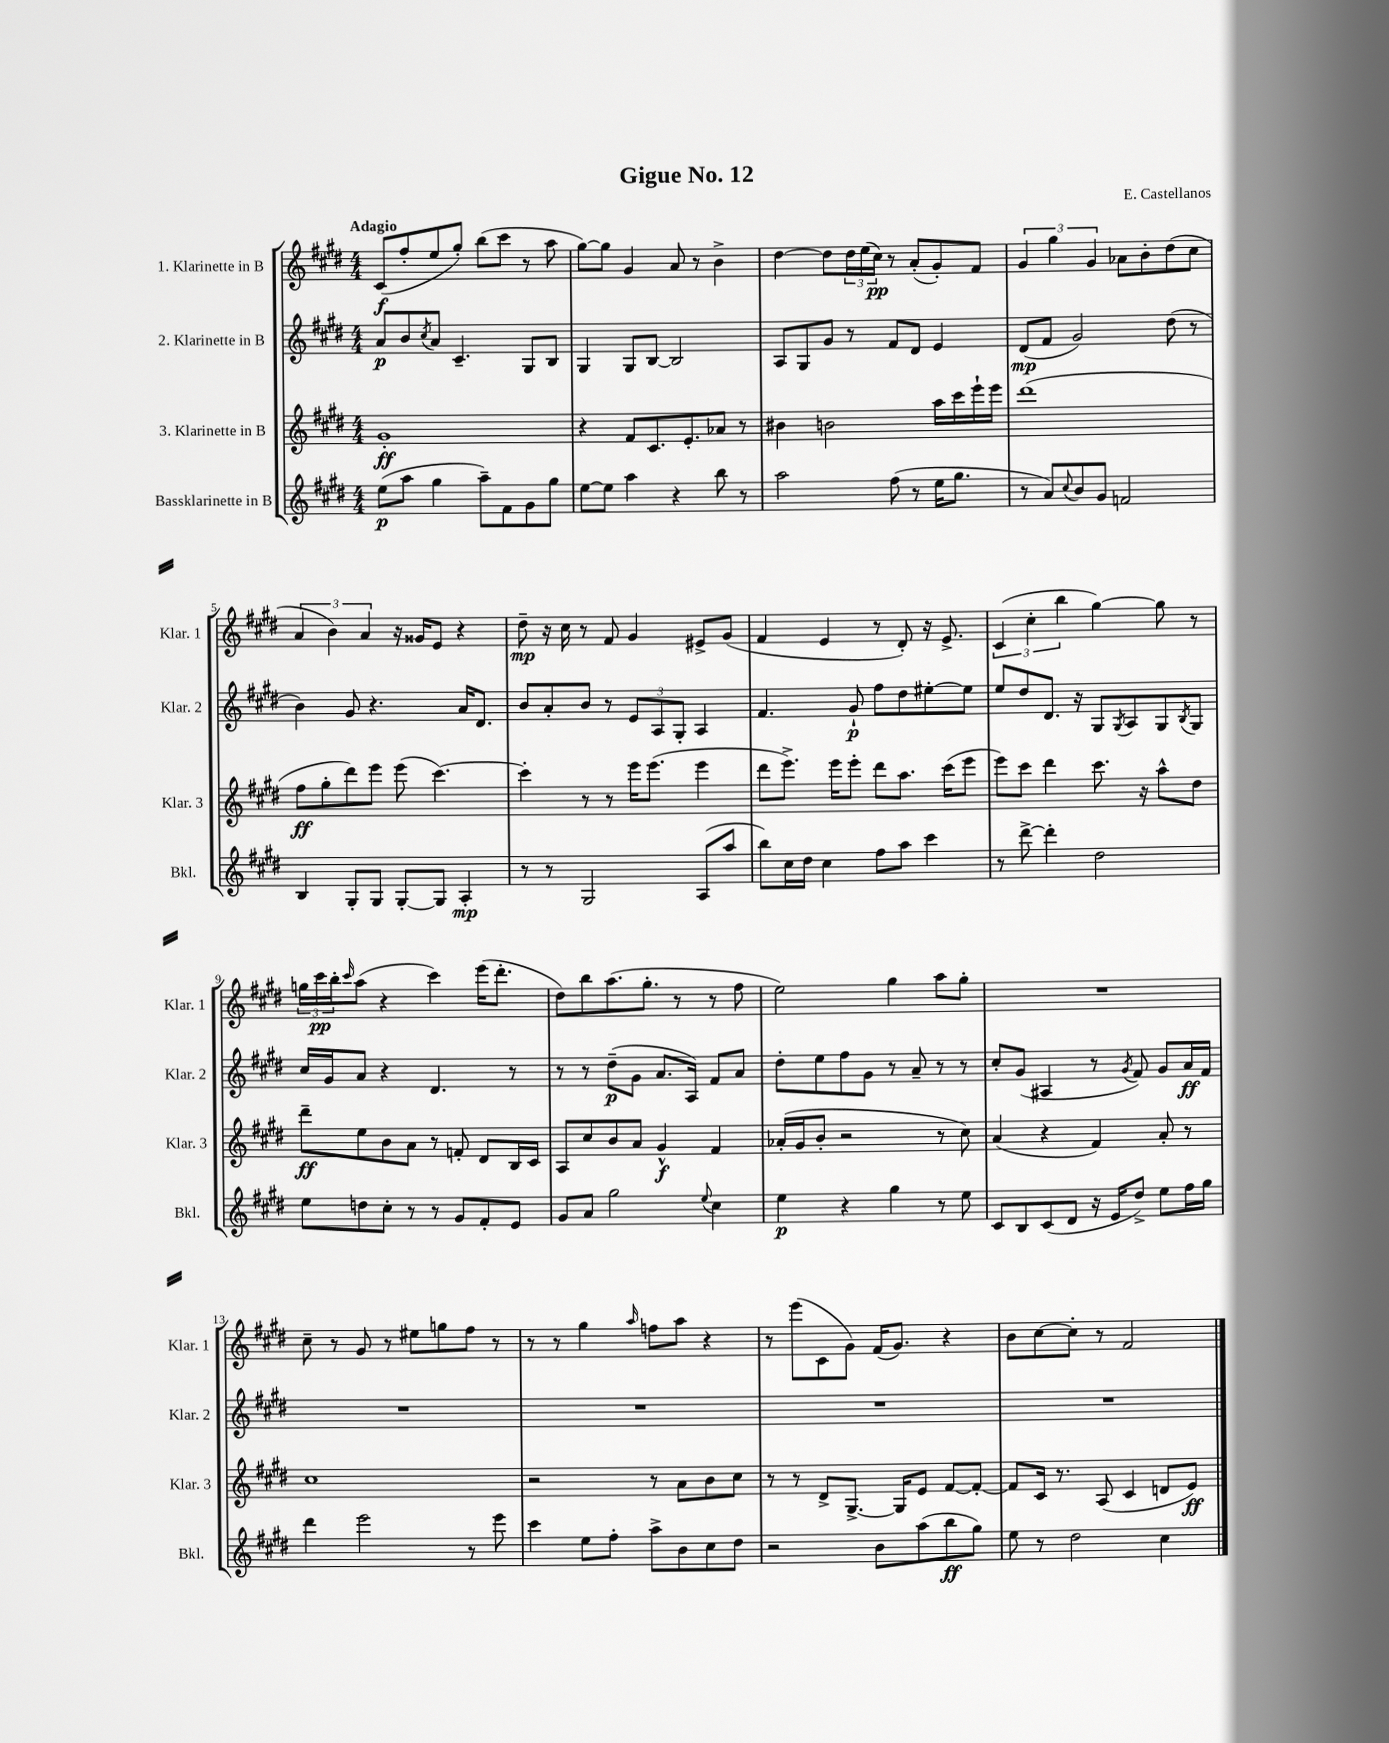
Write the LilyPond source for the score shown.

\header { title = "Gigue No. 12" composer = "E. Castellanos" }
<<
\new StaffGroup <<
\new Staff = "s0" \with { instrumentName = "1. Klarinette in B" shortInstrumentName = "Klar. 1" } {
    \clef treble \key e \major \numericTimeSignature \time 4/4 \tempo "Adagio"
    cis'8\f( fis''8-. e''8 gis''8-.) b''8( cis'''8 r8 a''8 |
    gis''8~) gis''8 gis'4 a'8 r8 b'4-> |
    dis''4~ dis''8 \tuplet 3/2 { dis''16 e''16( cis''16\pp) } r8 a'8-.( gis'8-.) fis'8 |
    \tuplet 3/2 { gis'4 gis''4 gis'4 } aes'8 b'8-. dis''8( cis''8 |
    \tuplet 3/2 { a'4 b'4) a'4 } r16 gisis'16 e'8 r4 |
    dis''8--\mp r16 cis''16 r8 fis'8 gis'4 eis'8-> gis'8( |
    fis'4 e'4 r8 dis'8-.) r16 e'8.-> |
    \tuplet 3/2 { cis'4( cis''4-. b''4 } gis''4~) gis''8 r8 |
    \tuplet 3/2 { g''16 cis'''16\pp b''16-. } \grace { cis'''16 } a''8( r4 cis'''4) e'''16( dis'''8.-. |
    dis''8) b''8 a''8.( gis''8.-. r8 r8 fis''8 |
    e''2) gis''4 a''8 gis''8-. |
    R1 |
    cis''8-- r8 gis'8 r8 eis''8 g''8 fis''8 r8 |
    r8 r8 gis''4 \grace { a''16 } f''8 a''8 r4 |
    r8 e'''8( cis'8 gis'8) fis'16( gis'8.) r4 |
    b'8 cis''8~ cis''8-. r8 fis'2 \bar "|." |
}
\new Staff = "s1" \with { instrumentName = "2. Klarinette in B" shortInstrumentName = "Klar. 2" } {
    \clef treble \key e \major \numericTimeSignature \time 4/4
    a'8\p b'8 \acciaccatura { cis''8 } a'8 cis'4.-- gis8 b8 |
    gis4 gis8 b8~ b2 |
    a8 gis8 gis'8 r8 fis'8 dis'8 e'4 |
    dis'8\mp( fis'8 gis'2) dis''8( r8 |
    b'4) gis'8 r4. a'16 dis'8. |
    b'8 a'8-. b'8 r8 \tuplet 3/2 { e'8 a8 gis8-. } a4 |
    fis'4. gis'8-!\p fis''8 dis''8 eis''8~-. eis''8 |
    e''8 dis''8 dis'8. r16 gis8 \acciaccatura { gis8 } a8 gis8 \acciaccatura { b8 } gis8 |
    cis''16 gis'16 a'8 r4 dis'4. r8 |
    r8 r8 dis''8--\p( gis'8 a'8. a16) fis'8 a'8 |
    dis''8-. e''8 fis''8 gis'8 r8 a'8-- r8 r8 |
    cis''8-. gis'8( ais4 r8 \acciaccatura { gis'8 } fis'8) gis'8 a'16\ff fis'16 |
    R1 |
    R1 |
    R1 |
    R1 \bar "|." |
}
\new Staff = "s2" \with { instrumentName = "3. Klarinette in B" shortInstrumentName = "Klar. 3" } {
    \clef treble \key e \major \numericTimeSignature \time 4/4
    gis'1-.\ff |
    r4 fis'8 cis'8. e'8.-. aes'8 r8 |
    bis'4 b'2 a''16 cis'''16 e'''16-! e'''16 |
    dis'''1( |
    fis''8\ff gis''8-. dis'''8) e'''8 e'''8( cis'''4.~) |
    cis'''4-. r8 r8 e'''16 e'''8.( e'''4 |
    dis'''8 e'''8.->) e'''16 e'''8-. dis'''8 a''8. cis'''16( e'''8 |
    e'''8) cis'''8 dis'''4 cis'''8. r16 a''8-^ dis''8 |
    dis'''8--\ff e''8 b'8 a'8 r8 f'8-. dis'8 b16 cis'16 |
    a8 cis''8 b'8 a'8 gis'4-^\f fis'4 |
    aes'16-.( gis'16 b'8-. r2 r8 cis''8) |
    a'4( r4 fis'4) a'8-. r8 |
    cis''1 |
    r2 r8 a'8 b'8 cis''8 |
    r8 r8 dis'8-> gis8.~-> gis16 e'8 fis'8~ fis'8~-. |
    fis'8 cis'16 r8. a8( cis'4 d'8 e'8\ff) \bar "|." |
}
\new Staff = "s3" \with { instrumentName = "Bassklarinette in B" shortInstrumentName = "Bkl." } {
    \clef treble \key e \major \numericTimeSignature \time 4/4
    e''8\p( a''8 gis''4 a''8--) fis'8 gis'8 gis''8 |
    e''8~ e''8 a''4 r4 b''8 r8 |
    a''2 fis''8( r8 e''16 gis''8. |
    r8 a'8) \appoggiatura { cis''8 } b'8 gis'8 f'2 |
    b4 gis8-. gis8 gis8~-. gis8 a4-.\mp |
    r8 r8 gis2 a8( a''8 |
    b''8) cis''16 dis''16 cis''4 fis''8 a''8 cis'''4 |
    r8 dis'''8~-> dis'''4-. dis''2 |
    e''8 d''8 cis''8-. r8 r8 gis'8 fis'8-. e'8 |
    gis'8 a'8 gis''2 \appoggiatura { e''8 } cis''4 |
    e''4\p r4 gis''4 r8 e''8 |
    cis'8 b8 cis'8( dis'8 r16 e'16 dis''8->) e''8 fis''16 gis''16 |
    dis'''4 e'''2 r8 e'''8 |
    cis'''4 e''8 fis''8-. a''8-> b'8 cis''8 dis''8 |
    r2 b'8 a''8( b''8\ff gis''8) |
    e''8 r8 dis''2 cis''4 \bar "|." |
}
>>
>>
